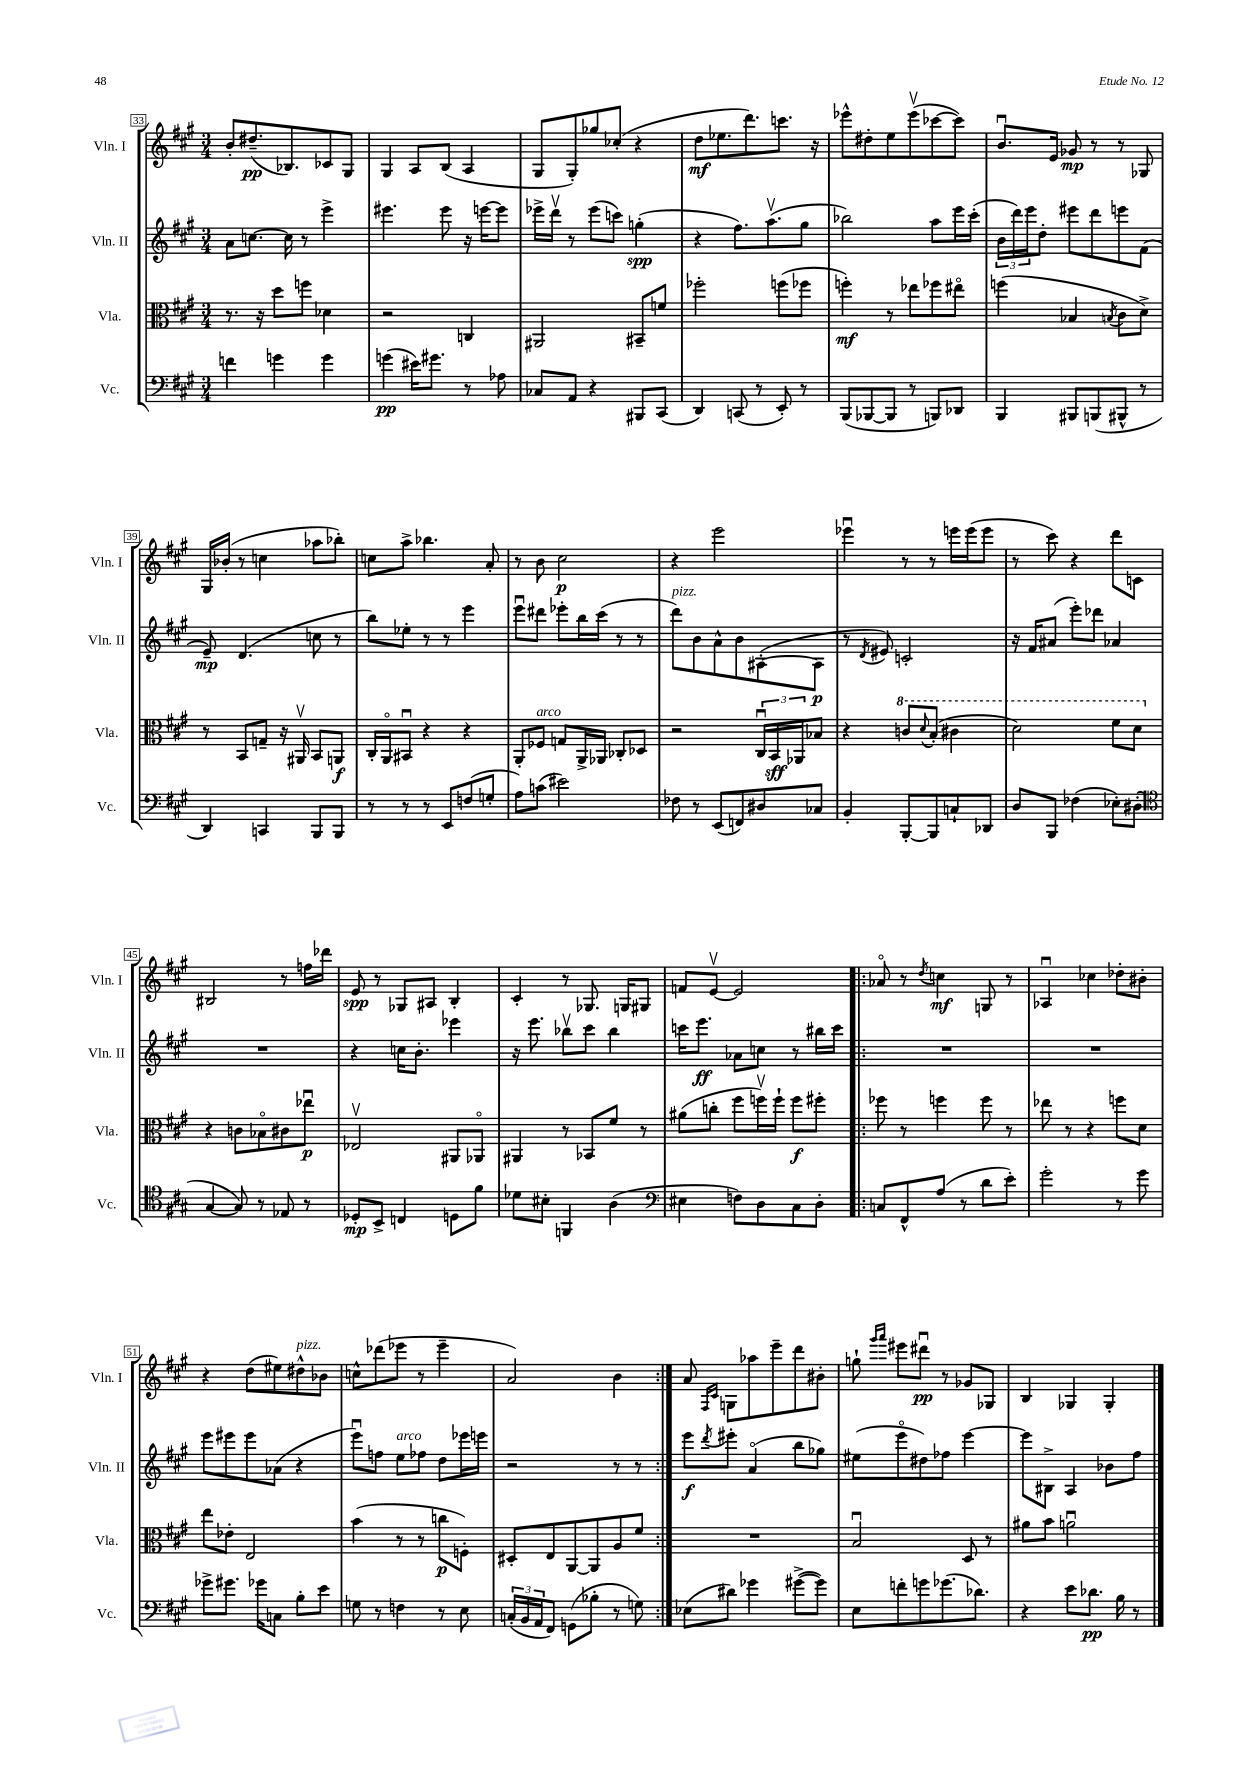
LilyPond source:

<<
\new StaffGroup <<
\new Staff = "s0" \with { instrumentName = "Vln. I" shortInstrumentName = "Vln. I" } {
    \clef treble \key a \major \numericTimeSignature \time 3/4
    b'8-. dis''8.--\pp( bes8.) ces'8 gis8 |
    gis4 a8 b8( a4 |
    gis8 gis8-.) ges''8 ces''8-.( r4 |
    d''8\mf ees''8. d'''8.) c'''8. r16 |
    ees'''8-^ dis''8-. e''8 ees'''8\upbow( ces'''8~ ces'''8) |
    b'8.\downbow e'16 ges'8\mp r8 r8 ges8 |
    gis16 bes'16-.( r8 c''4 aes''8 bes''8-.) |
    c''8 a''8-> bes''4. a'8-. |
    r8 b'8 cis''2\p |
    r4 e'''2 |
    ees'''4\downbow r8 r8 e'''16 e'''16( e'''8 |
    r8 cis'''8) r4 d'''8 c'8 |
    bis2 r8 f''16 des'''16 |
    e'8\spp r8 ges8 ais8 b4-. |
    cis'4-. r8 ges8. g16 gis8 |
    f'8 e'8~\upbow e'2 |
    \repeat volta 2 { aes'8\flageolet r8 \acciaccatura { d''8 } c''4\mf g8 r8 |
    aes4\downbow ces''4 des''8-. bis'8-. |
    r4 d''8( eis''8) dis''8-^^\markup { \italic "pizz." } bes'8 |
    c''8-^ des'''8( ees'''8 r8 ees'''4-- |
    a'2) b'4 | }
    a'8 \grace { fis16 cis'16 } g8 aes''8 e'''8-- d'''8 bis'8-. |
    g''8-! \grace { gis'''16 a'''16 } eis'''8 dis'''8\downbow\pp r8 ges'8 ges8 |
    b4 ges4 ges4-. \bar "|." |
}
\new Staff = "s1" \with { instrumentName = "Vln. II" shortInstrumentName = "Vln. II" } {
    \clef treble \key a \major \numericTimeSignature \time 3/4
    a'8 c''8.~ c''16 r8 e'''4-> |
    eis'''4. eis'''8 r16 e'''16~ e'''8 |
    ees'''16-> d'''16\upbow r8 ees'''8( c'''8) g''4-.\spp( |
    r4 fis''8.) a''8.\upbow( gis''8 |
    bes''2) a''8 e'''16 cis'''16-.( |
    \tuplet 3/2 { b'16 d'''16) e'''16 } d''8-. eis'''8 d'''8 e'''8 fis'8( |
    e'8--\mp) d'4.( c''8 r8 |
    b''8) ees''8-. r8 r8 e'''4 |
    e'''8\downbow dis'''8 ees'''8-. b''16 cis'''16( r8 r8 |
    d'''8^\markup { \italic "pizz." }) b'8 a'8-^ b'8 ais8~-.( ais8\p |
    r8 \acciaccatura { d'8 } eis'8) c'2-. |
    r16 fis'16 ais'8( e'''8-.) des'''8 aes'4 |
    R2. |
    r4 c''16 b'8.-. ees'''4 |
    r16 e'''8. bes''8\upbow cis'''8 bes''4 |
    c'''16 e'''8.\ff aes'8 c''8 r8 bis''16 c'''16 |
    \repeat volta 2 { R2. |
    R2. |
    e'''8 eis'''8 eis'''8 aes'8( r4 |
    e'''8\downbow) f''8 e''8^\markup { \italic "arco" } fes''8 d''8 ees'''16 e'''16 |
    r2 r8 r8 | }
    e'''8\f \acciaccatura { d'''8 } eis'''8-. a'4\flageolet( b''8 ges''8) |
    eis''8( e'''8\flageolet dis''8) fes''8 e'''4~ |
    e'''8 bis8-> a4 bes'8 fis''8 \bar "|." |
}
\new Staff = "s2" \with { instrumentName = "Vla." shortInstrumentName = "Vla." } {
    \clef alto \key a \major \numericTimeSignature \time 3/4
    r8. r16 d''8 f''8 des'4 |
    r2 c4 |
    ais,2 bis,8-- f'8 |
    fes''2-. f''8( fes''8 |
    f''4-.\mf) r8 ees''8 fes''8 eis''8\flageolet |
    f''4( bes4 \acciaccatura { b8 } cis'8 d'8->) |
    r8 b,8 g8-- r16 ais,16\upbow b,8 a,8\f |
    cis16-. a,16\flageolet bis,8\downbow r4 r4 |
    a,8-. fes8^\markup { \italic "arco" } g8 a,16-> aes,16 ces8-. des8 |
    r2 \tuplet 3/2 { cis16\downbow b,16\sff aes,16 } bes8 |
    r4 \ottava #1 c''8 \appoggiatura { d''8 } b'8-.( cis''4 |
    d''2) fis''8 d''8 \ottava #0 |
    r4 c'8 bes8\flageolet cis'8 ees''8\downbow\p |
    ees2\upbow ais,8 aes,8\flageolet |
    ais,4 r8 bes,8 fis'8 r8 |
    ais'8( c''8-. fis''8 f''16\upbow) f''16-! f''8\f fis''8-. |
    \repeat volta 2 { fes''8 r8 f''4 f''8 r8 |
    ees''8 r8 r4 f''8 d'8 |
    e''8 ees'8-. e2 |
    b'4( r8 r8 c''8\p f8-.) |
    dis8-. e8 a,8~ a,8 a8 fis'8 | }
    R2. |
    b2\downbow d8 r8 |
    ais'8 b'8 a'2\downbow \bar "|." |
}
\new Staff = "s3" \with { instrumentName = "Vc." shortInstrumentName = "Vc." } {
    \clef bass \key a \major \numericTimeSignature \time 3/4
    f'4 g'4 g'4 |
    g'4\pp( eis'16) gis'8. r8 aes8 |
    ces8 a,8 r4 bis,,8 cis,8( |
    d,4) c,8( r8 e,8-.) r8 |
    b,,8( bes,,8~ bes,,8 r8 b,,8) des,8 |
    b,,4 bis,,8 b,,8( bis,,8-^ r8 |
    d,4) c,4 b,,8 b,,8 |
    r8 r8 r8 e,8 f8( g8-. |
    a8) c'8( eis'2) |
    fes8 r8 e,8( f,8) dis8 ces8 |
    b,4-. b,,8~-. b,,8 c8-! des,8 |
    d8 b,,8 fes4( ees8-.) dis8-.( |
    \clef tenor gis4~ gis8) r8 ees8 r8 |
    des8-.\mp b,8-> c4 d8 fis'8 |
    des'8 bis8-. f,4 a4( |
    \clef bass eis4 f8) d8 cis8 d8-. |
    \repeat volta 2 { c8 fis,8-^ a8( r8 d'8 e'8-.) |
    gis'2-. r8 gis'8 |
    ges'8-> gis'8. ges'16 c8 b8-. e'8 |
    g8 r8 f4 r8 e8 |
    \tuplet 3/2 { c16-.( b,16 a,16 } fis,8) g,8( bes8-. r8 g8) | }
    ees8( dis'8) ges'4 gis'8~->( gis'8) |
    e8 f'8-. g'8 ges'8.( des'8.) |
    r4 e'8 des'8.\pp b16 r8 \bar "|." |
}
>>
>>
\layout { \context { \Score currentBarNumber = #33 \override BarNumber.stencil = #(make-stencil-boxer 0.1 0.3 ly:text-interface::print) } }
